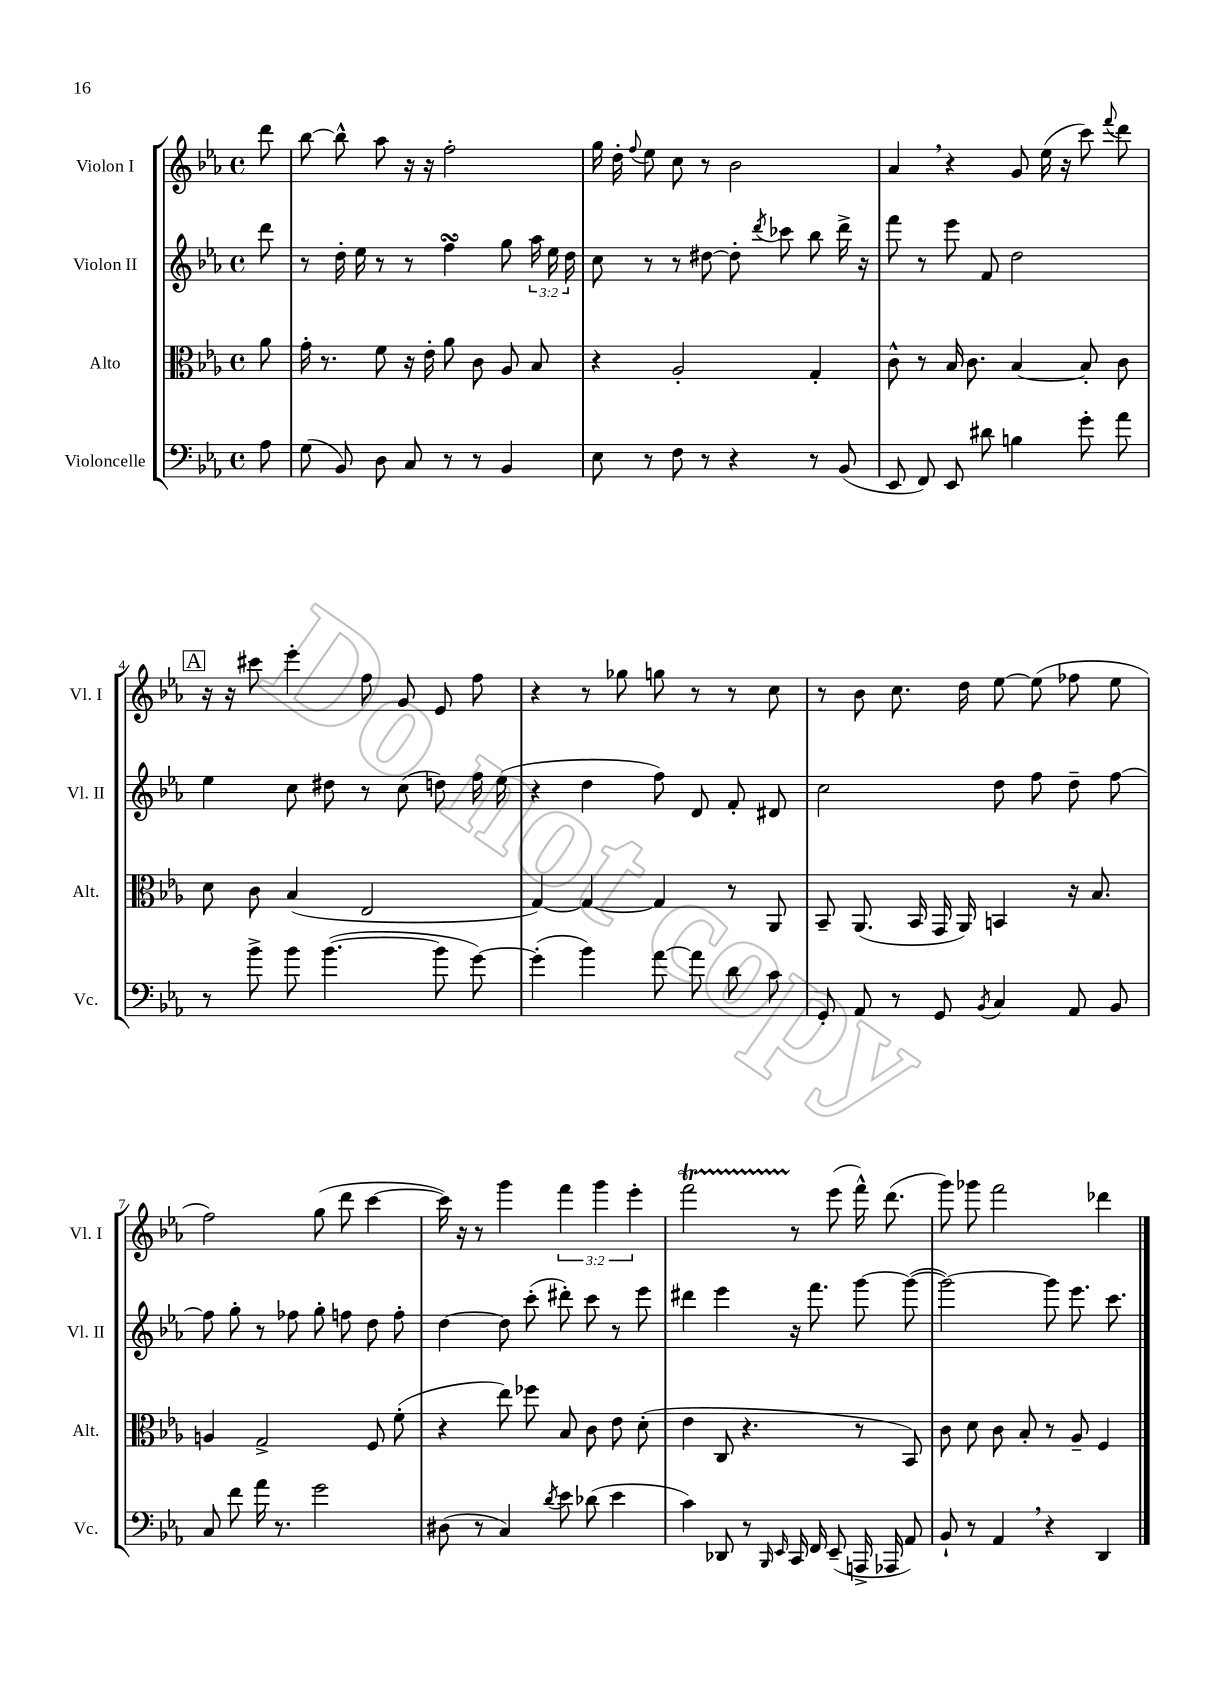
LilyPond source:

<<
\new StaffGroup <<
\new Staff = "s0" \with { instrumentName = "Violon I" shortInstrumentName = "Vl. I" } {
    \clef treble \key ees \major \defaultTimeSignature \time 4/4 \override Staff.TupletNumber.text = #tuplet-number::calc-fraction-text \partial 8
    \autoBeamOff d'''8 |
    bes''8~ bes''8-^ aes''8 r16 r16 f''2-. |
    g''16 d''16-. \appoggiatura { f''8 } ees''8 c''8 r8 bes'2 |
    aes'4 \breathe r4 g'8 ees''16( r16 c'''8) \appoggiatura { f'''8 } d'''8 |
    \mark \markup { \box "A" } r16 r16 cis'''8 ees'''4-. f''8 g'8 ees'8 f''8 |
    r4 r8 ges''8 g''8 r8 r8 c''8 |
    r8 bes'8 c''8. d''16 ees''8~ ees''8( fes''8 ees''8 |
    f''2) g''8( d'''8 c'''4~ |
    c'''16) r16 r8 g'''4 \tuplet 3/2 { f'''4 g'''4 ees'''4-. } |
    f'''2\startTrillSpan r8\stopTrillSpan ees'''8( f'''16-^) d'''8.( |
    g'''8) ges'''8 f'''2 des'''4 \bar "|." |
}
\new Staff = "s1" \with { instrumentName = "Violon II" shortInstrumentName = "Vl. II" } {
    \clef treble \key ees \major \defaultTimeSignature \time 4/4 \override Staff.TupletNumber.text = #tuplet-number::calc-fraction-text \partial 8
    \autoBeamOff d'''8 |
    r8 d''16-. ees''16 r8 r8 f''4\turn g''8 \tuplet 3/2 { aes''16 ees''16 d''16 } |
    c''8 r8 r8 dis''8~ dis''8-. \acciaccatura { d'''8 } ces'''8 bes''8 d'''16-> r16 |
    f'''8 r8 ees'''8 f'8 d''2 |
    \mark \markup { \box "A" } ees''4 c''8 dis''8 r8 c''8( d''8) f''16 ees''16( |
    r4 d''4 f''8) d'8 f'8-. dis'8 |
    c''2 d''8 f''8 d''8-- f''8~ |
    f''8 g''8-. r8 fes''8 g''8-. f''8 d''8 f''8-. |
    d''4~ d''8 c'''8-.( dis'''8-.) c'''8 r8 ees'''8 |
    dis'''4 ees'''4 r16 f'''8. g'''8~ g'''8~( |
    g'''2~) g'''8 ees'''8. c'''8. \bar "|." |
}
\new Staff = "s2" \with { instrumentName = "Alto" shortInstrumentName = "Alt." } {
    \clef alto \key ees \major \defaultTimeSignature \time 4/4 \partial 8
    \autoBeamOff aes'8 |
    g'16-. r8. f'8 r16 ees'16-. aes'8 c'8 aes8 bes8 |
    r4 aes2-. g4-. |
    c'8-^ r8 bes16 c'8. bes4~ bes8-. c'8 |
    \mark \markup { \box "A" } d'8 c'8 bes4( ees2 |
    g4~) g4~ g4 r8 aes,8 |
    bes,8-- aes,8.( bes,16 g,16 aes,16) b,4 r16 bes8. |
    a4 g2-> f8 f'8-.( |
    r4 ees''8) fes''8 bes8 c'8 ees'8 d'8-.( |
    ees'4 c8 r4. r8 bes,8) |
    c'8 d'8 c'8 bes8-. r8 aes8-- f4 \bar "|." |
}
\new Staff = "s3" \with { instrumentName = "Violoncelle" shortInstrumentName = "Vc." } {
    \clef bass \key ees \major \defaultTimeSignature \time 4/4 \partial 8
    \autoBeamOff aes8 |
    g8( bes,8) d8 c8 r8 r8 bes,4 |
    ees8 r8 f8 r8 r4 r8 bes,8( |
    ees,8 f,8) ees,8 dis'8 b4 g'8-. aes'8 |
    \mark \markup { \box "A" } r8 bes'8-> bes'8 bes'4.~( bes'8 g'8~) |
    g'4-.( bes'4) aes'8~ aes'8 d'8 c'8 |
    g,8-. aes,8 r8 g,8 \acciaccatura { bes,8 } c4 aes,8 bes,8 |
    c8 f'8 aes'16 r8. g'2 |
    dis8( r8 c4) \acciaccatura { d'8 } ees'8 des'8( ees'4 |
    c'4) des,8 r8 \grace { bes,,16 ees,16 } c,16 f,16 ees,8--( a,,16-> aes,,16 aes,8) |
    bes,8-! r8 aes,4 \breathe r4 d,4 \bar "|." |
}
>>
>>
